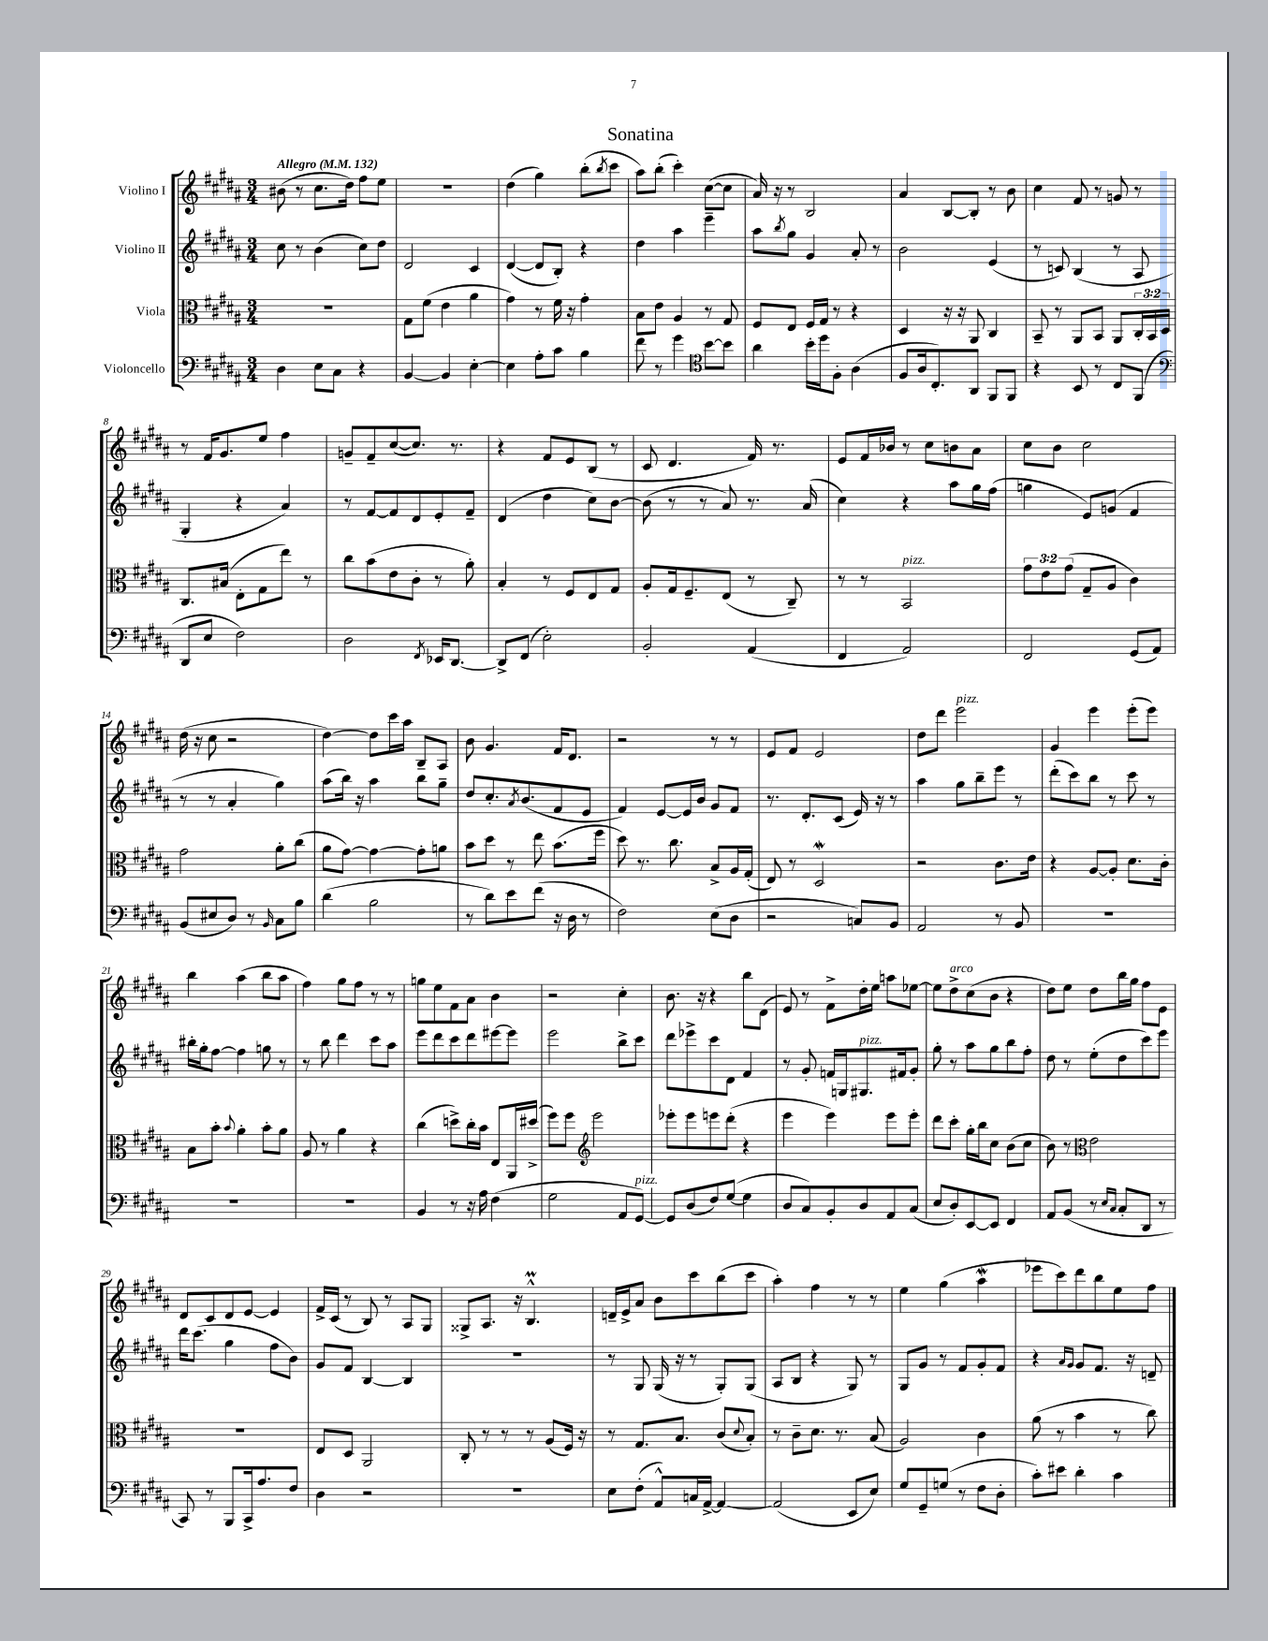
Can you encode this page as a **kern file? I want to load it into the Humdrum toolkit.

**kern	**kern	**kern	**kern
*part4	*part3	*part2	*part1
*staff4	*staff3	*staff2	*staff1
*I"Violoncello	*I"Viola	*I"Violino II	*I"Violino I
*clefF4	*clefC3	*clefG2	*clefG2
*k[f#c#g#d#a#]	*k[f#c#g#d#a#]	*k[f#c#g#d#a#]	*k[f#c#g#d#a#]
*M3/4	*M3/4	*M3/4	*M3/4
*MM132	*MM132	*MM132	*MM132
=1	=1	=1	=1
!	!	!	!LO:TX:a:B:t=Allegro
4D#\	2.r	8cc#\	(8b#X\
.	.	8r	8r
8E\L	.	(4b\	8.cc#\L
8C#\J	.	.	.
.	.	.	16dd#\Jk)
4r	.	8cc#\L)	8ff#\L
.	.	8dd#\J	8ee\J
=2	=2	=2	=2
[4BB/	8G#\L	2d#/	2.r
.	(8f#\J	.	.
4BB/]	4e\	.	.
[4E'\	4a#\	4c#/	.
=3	=3	=3	=3
4E\]	4g#\)	([4d#/	(4dd#\
8A#'\L	8r	8d#/L]	4gg#\)
8c#\J	16f#\	8B'/J)	.
.	16r	.	.
4B\	4g#'\	4r	(8bb'\L
.	.	.	8qbb/
.	.	.	8ccc#\J
=4	=4	=4	=4
8f#\	8B\L	4dd#\	8aa#\L)
8r	8e\J	.	(8bb'\J
4g#\	4A#/	4aa#\	4ccc#'\)
*clefC4	*	*	*
[8b\L	8r	4eee~\	([8cc#\L
8b\J]	8G#/	.	8cc#\J]
=5	=5	=5	=5
4a#\	8F#/L	8aa#\L	16a#/)
.	.	.	16r
.	.	8qbb/	.
.	8E/J	8gg#\J	8r
16b'\LL	16F#/LL	4g#/	2B/
16dd#\J	16G#/JJ	.	.
8F#'\J	8r	.	.
(4A#\	4r	8a#'/	.
.	.	8r	.
=6	=6	=6	=6
8F#/L	4D#/	2b\	4a#/
16A#/k	.	.	.
8.C#'/)	.	.	.
.	16r	.	[8B/L
.	16r	.	.
8AA#/J	8AA#/	.	8B'/J]
8FF#/L	4C#/	(4e/	8r
8FF#/J	.	.	8b\
=7	=7	=7	=7
4r	8BB~/	8r	4cc#\
.	8r	8cn/)	.
8BB/	8AA#/L	(4B/	8f#/
8r	8BB/J	.	8r
8C#/L	8AA#/L	8r	8gn/
(8FF#/J	24C#'/L	8A#/	8r
.	24BB/	.	.
.	24D#/JJ	.	.
!!LO:LB:g=z
=8	=8	=8	=8
*clefF4	*	*	*
8DD#/L	8.C#/L	4G#'/	8r
8E/J	.	.	16f#/KL
.	(16B#X/Jk	.	8.g#/
2F#\)	8E'\L	4r	.
.	8G#\	.	8ee/J
.	8ee\J)	4a#/)	4ff#\
.	8r	.	.
=9	=9	=9	=9
2D#\	8cc#\L	8r	8gn~/L
.	(8b\	[8f#/L	8f#~/
.	8e\	8f#/]	([8cc#/
.	8c#'\J	8d#/	8.cc#/J])
8qFF#/	.	.	.
16EE-X/KL	8r	8e'/	.
[8.DD#/J	.	.	8.r
.	8a#'\)	8f#~/J	.
=10	=10	=10	=10
8DD#^/L]	4B'/	(4d#/	4r
(8FF#/J	.	.	.
2E'\)	8r	4dd#\	8f#/L
.	8F#/L	.	8e/
.	8E/	8cc#\L)	(8B/J
.	8G#/J	[8b\J	8r
=11	=11	=11	=11
2BB'/	8A#'/L	(8b\]	8c#/
.	16G#/k	8r	4.d#/
.	8.F#~/	.	.
.	.	8r	.
.	(8E/J	8a#/)	.
(4AA#/	8r	8.r	16f#/)
.	.	.	8.r
.	8C#~/)	.	.
.	.	(16a#/	.
=12	=12	=12	=12
4FF#/	8r	4cc#\)	8e/L
.	8r	.	16f#/L
.	.	.	16b-X/JJ
!	!LO:TX:a:i:t=pizz.	!	!
2AA#/)	2BB/	4r	8r
.	.	.	8cc#\L
.	.	8aa#\L	8bn\
.	.	16gg#\L	8a#\J
.	.	(16ff#\JJ	.
=13	=13	=13	=13
2FF#/	12g#\L	4ggn\	8cc#\L
.	12e\	.	.
.	.	.	8b\J
.	(12g#\J	.	.
.	8G#~/L	8e/L)	2cc#\
.	8A#/J	(8gn/J	.
(8GG#/L	4c#\)	4f#/	.
8AA#/J)	.	.	.
!!LO:LB:g=z
=14	=14	=14	=14
(8BB/L	2g#\	8r	(16dd#\
.	.	.	16r
8E#X/	.	8r	8cc#\
8D#/J)	.	4a#'/	2r
8r	.	.	.
16qqBB/	.	.	.
8C#\L	8a#'\L	4gg#\)	.
8B\J	(8cc#\J	.	.
=15	=15	=15	=15
(4d#\	8a#\L	(8aa#\L	[4dd#\)
.	[8g#\J)	16bb\Jk)	.
.	.	16r	.
2B\	4g#\_	4aa#\	8dd#\L]
.	.	.	16ccc#\L
.	.	.	16aa#\JJ
.	8g#'\L]	8bb\L	8B~/L
.	8an\J	8gg#~\J	8A#/J
=16	=16	=16	=16
8r	8b\L	8dd#/L	8b\
8d#\L)	8dd#\J	8.cc#'/	4.g#/
8e\	8r	.	.
.	.	8qa#/	.
.	.	(8.b/	.
(8f#\J	8ee\	.	.
16r	(8.b\L	8f#/	16f#/KL
16D#\	.	.	8.d#/J
8r	.	8e/J	.
.	16ff#\Jk	.	.
=17	=17	=17	=17
2F#\)	8dd#\)	4f#/)	2r
.	8.r	.	.
.	.	[8e/L	.
.	8.cc#\	.	.
.	.	16e/L]	.
.	.	16b/JJ	.
(8E\L	8B^/L	8g#/L	8r
8D#\J	16A#/L	8f#/J	8r
.	(16G#'/JJ	.	.
=18	=18	=18	=18
2r	8E/)	8.r	8e/L
.	8r	.	8f#/J
.	.	8.d#'/L	.
.	2D#W/	.	2e/
.	.	(8c#/J	.
8Cn/L)	.	16e/)	.
.	.	16r	.
8BB/J	.	8r	.
=19	=19	=19	=19
2AA#/	2r	4aa#\	8dd#\L
.	.	.	8ddd#\J
!	!	!	!LO:TX:a:i:t=pizz.
.	.	8gg#\L	2eee\
.	.	8bb~\	.
8r	8.c#\L	8eee\J	.
8BB/	.	8r	.
.	16e\Jk	.	.
=20	=20	=20	=20
2.r	4r	(8ddd#'\L	4g#/
.	.	8ccc#\)	.
.	[8A#/L	8bb\J	4eee\
.	8A#'/J]	8r	.
.	8.d#\L	8ccc#\	(8eee'\L
.	.	8r	8eee\J)
.	16c#'\Jk	.	.
!!LO:LB:g=z
=21	=21	=21	=21
2.r	8B\L	16bb#X'\LL	4bb\
.	.	16gg#'\J	.
.	8b'\J	[8ff#\J	.
.	8qqb/	.	.
.	4a#'\	4ff#\]	(4aa#\
.	8b'\L	8ggn\	8bb\L
.	8a#\J	8r	8aa#\J
=22	=22	=22	=22
2.r	8A#/	8r	4ff#\)
.	8r	8bb\	.
.	4a#\	4ddd#\	8gg#\L
.	.	.	8ff#\J
.	4r	8ccc#\L	8r
.	.	8aa#\J	8r
=23	=23	=23	=23
4BB/	(4cc#\	8eee\L	8ggn\L
.	.	8ddd#\	8ee\
8r	8ddn^\L)	8ccc#\	8f#\
16r	16cc#'\L	8ddd#\	8a#\J
16A#\	16b\JJ	.	.
(4F#\	8E/L	[8eee#X\	4b\
.	16AA#/L	8eee#\J]	.
.	(16dd#X^/JJ	.	.
=24	=24	=24	=24
2G#\	8ff#\L)	2eee\	2r
.	8ff#\J	.	.
*	*clefG2	*	*
.	2eee\	.	.
8AA#/L	.	8bb^\L	4cc#'\
!LO:TX:a:i:t=pizz.	!	!	!
[8GG#/J)	.	8ccc#\J	.
=25	=25	=25	=25
8GG#/L]	8eee-X'\L	8ddd#\L	8.b\
(8D#/	8eee-\	8eee-X^\	.
.	.	.	16r
8F#/)	8eeen\	8ccc#\	4r
([8G#/J	(8ddd#'\J	8d#\J	.
4G#\]	4r	4f#/	8bb\L
.	.	.	(8d#\J
=26	=26	=26	=26
8D#/L	4eee\	8r	8e/)
8C#/)	.	8g#'/	8r
8BB'/	4eee\)	16fn/LL	8f#^\L
.	.	16Gn/J	.
!	!	!LO:TX:a:i:t=pizz.	!
8D#/	.	8.G#X/	16dd#'\L
.	.	.	16ee\JJ
8AA#/	8eee\L	.	8aan\L
.	.	16f#X/k	.
(8C#/J	8eee'\J	8g#'/J	[8ee-X\J
=27	=27	=27	=27
8E/L	8ddd#\L	8gg#'\	8ee-\L]
!	!	!	!LO:TX:a:i:t=arco
8D#'/)	8ccc#'\J	8r	8dd#^\
[8EE/	16gg#'\LL	8aa#\L	(8cc#\
.	16bb\J	.	.
8EE/J]	8cc#\J	8gg#\	8b\J
4FF#/	(8b\L	8bb\	4r
.	8cc#\J	8ff#'\J	.
=28	=28	=28	=28
8AA#/L	8b\)	8dd#\	8dd#\L)
(8BB/J	8r	8r	8ee\J
*	*clefC3	*	*
8r	2e\	(8ee'\L	8dd#\L
16qqE/LL	.	.	.
16qqC#/JJ	.	.	.
8C#'/L	.	8dd#\	16bb\L
.	.	.	16gg#\JJ
8DD#/J	.	8ccc#\)	8ff#\L
8r	.	8eee\J	8e\J
!!LO:LB:g=z
=29	=29	=29	=29
8CC#/)	2.r	16ddd#\KL	8d#/L
.	.	(8.ccc#\J	.
8r	.	.	8c#/
8BBB/L	.	4gg#\	8d#/
16CC#^/k	.	.	[8e/J
8.A#/	.	.	.
.	.	8ff#\L	4e/]
8F#/J	.	8b\J)	.
=30	=30	=30	=30
4D#\	8E/L	8g#/L	16f#^/LL
.	.	.	(16c#/JJ
.	8D#/J	8f#/J	8r
2r	2AA#/	[4B/	8B/)
.	.	.	8r
.	.	4B/]	8A#/L
.	.	.	8G#/J
=31	=31	=31	=31
2.r	8C#'/	2.r	8G##X^/L
.	8r	.	8.A#/J
.	8r	.	.
.	.	.	16r
.	8r	.	4.BM^^/
.	(8A#/L	.	.
.	16F#/Jk)	.	.
.	16r	.	.
=32	=32	=32	=32
8E\L	8r	8r	16dn~/LL
.	.	.	16e^/J
(8F#'\J	8.G#/L	8G#/	8a#/J
8AA#^^/L)	.	(16G#/	8b\L
.	8.B/J	16r	.
16Cn/L	.	8r	8ccc#\
[16AA#^/JJ	.	.	.
4AA#/_	(8c#/L	8G#'/L)	(8bb\
.	8qqd#/	.	.
.	8B'/J)	(8G#/J	8ccc#\J
=33	=33	=33	=33
(2AA#/]	8r	8A#/L	4aa#'\)
.	8c#~\L	8B/J	.
.	8.d#\J	4r	4ff#\
.	8.r	.	.
8EE/L	.	8G#/)	8r
8E/J)	(8B/	8r	8r
=34	=34	=34	=34
8G#/L	2A#/)	8G#/L	4ee\
8GG#~/	.	8g#/J	.
(8Gn/J	.	8r	(4gg#\
8r	.	8f#/L	.
8F#\L	4c#\	8g#'/	4aa#W\
8D#'\J	.	8f#/J	.
=35	=35	=35	=35
8c#'\L)	(8a#\	4r	8eee-X\L
8e#X\J	8r	.	8ccc#\)
.	.	16qqa#/LL	.
.	.	16qqg#/JJ	.
4d#'\	4b\	8g#/L	8ddd#\
.	.	8.f#/J	8bb\
4c#\	8r	.	8ee\
.	.	16r	.
.	8cc#\)	8dn~/	8ff#\J
==	==	==	==
*-	*-	*-	*-
